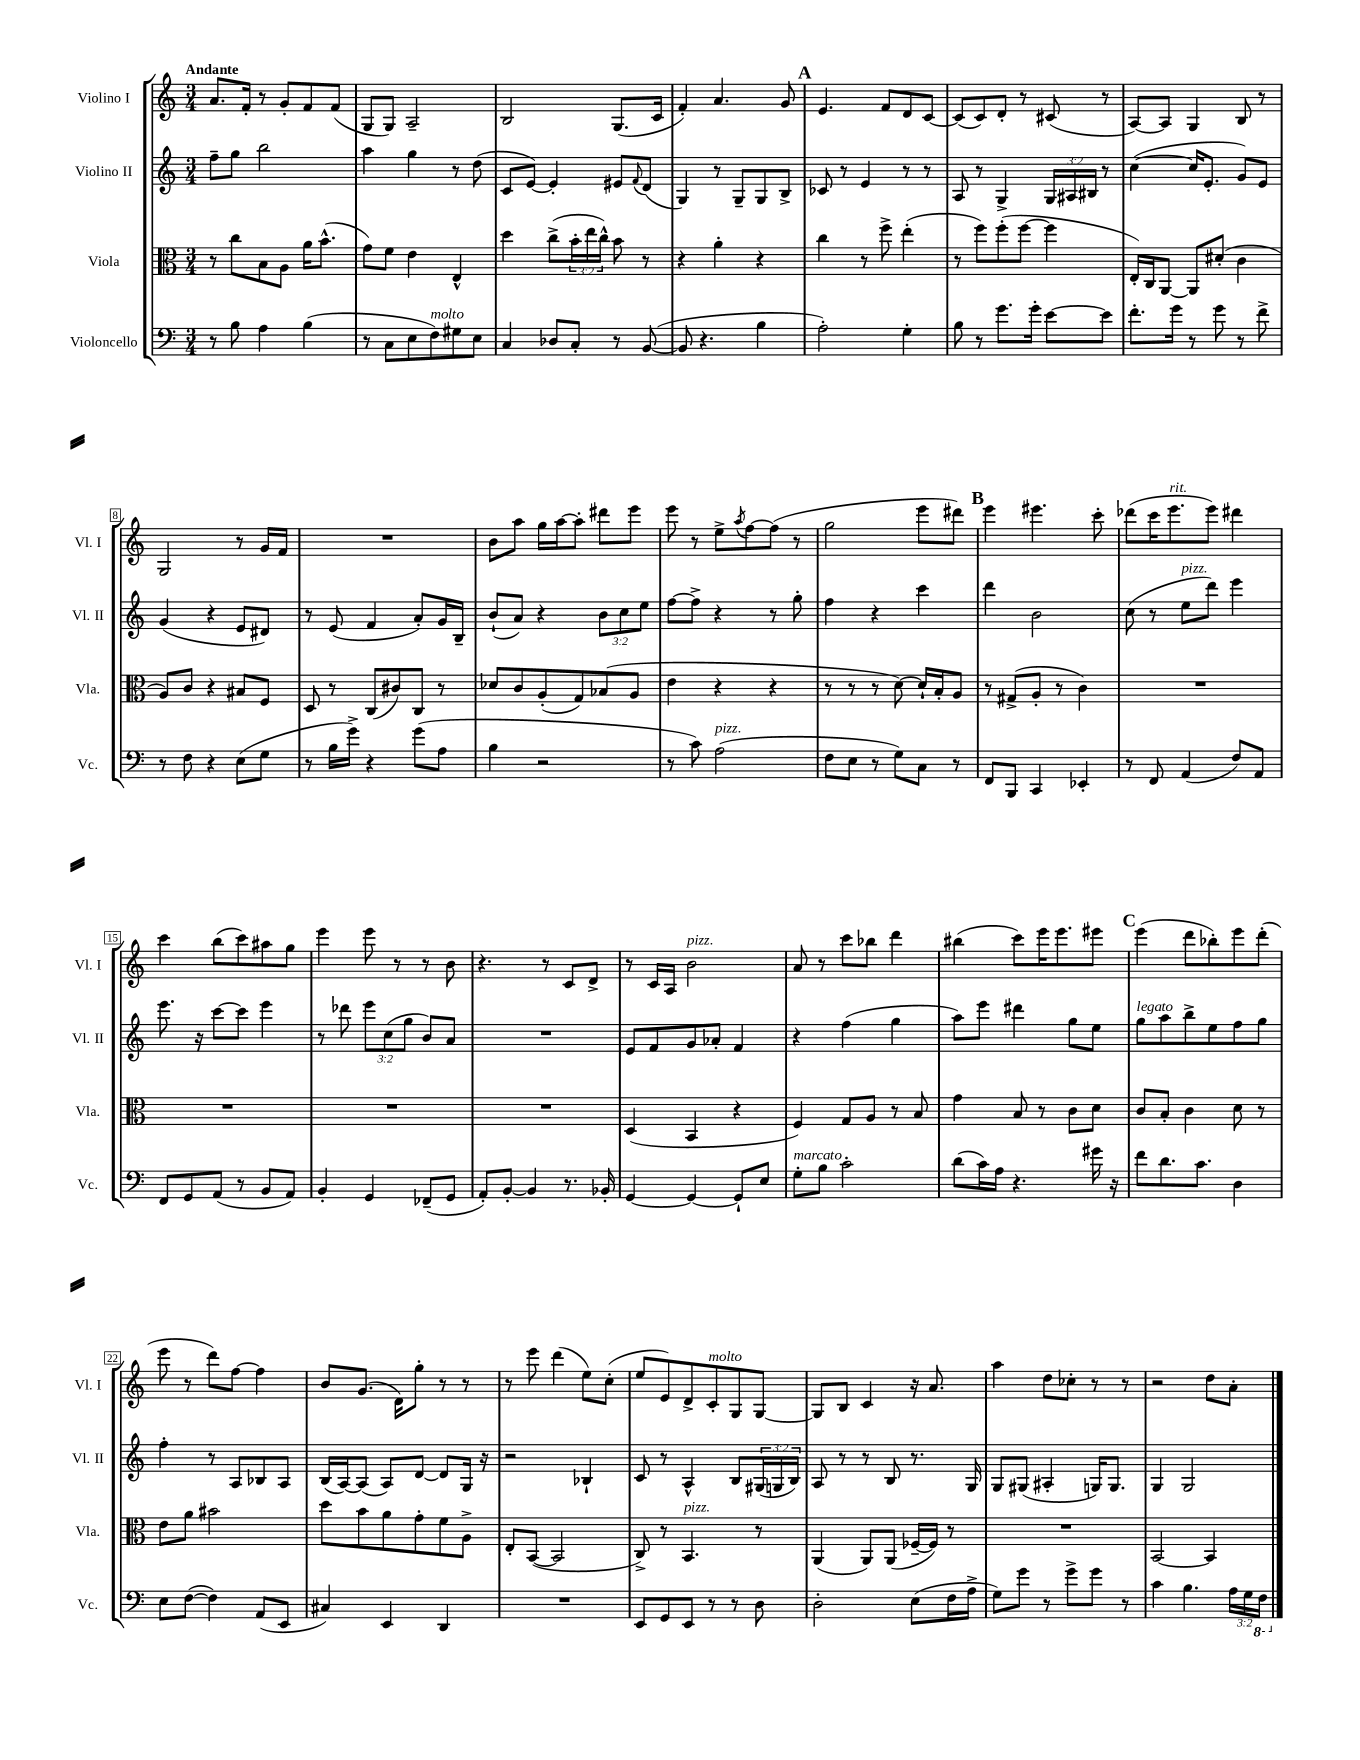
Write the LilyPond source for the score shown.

<<
\new StaffGroup <<
\new Staff = "s0" \with { instrumentName = "Violino I" shortInstrumentName = "Vl. I" } {
    \clef treble \key c \major \numericTimeSignature \time 3/4 \tempo "Andante"
    a'8. f'16-. r8 g'8-. f'8 f'8( |
    g8 g8) a2-- |
    b2 g8.( c'16 |
    f'4-.) a'4. g'8 |
    \mark \markup { \bold "A" } e'4. f'8 d'8 c'8~ |
    c'8( c'8) d'8-. r8 cis'8( r8 |
    a8~) a8 g4 b8 r8 |
    g2 r8 g'16 f'16 |
    R2. |
    b'8 a''8 g''16 a''16~ a''8-. dis'''8 e'''8 |
    e'''8 r8 e''8-> \acciaccatura { a''8 } f''8~ f''8( r8 |
    g''2 e'''8 dis'''8) |
    \mark \markup { \bold "B" } e'''4 eis'''4. c'''8-. |
    des'''8( c'''16 e'''8.^\markup { \italic "rit." } e'''8) dis'''4 |
    c'''4 b''8( c'''8) ais''8 g''8 |
    e'''4 e'''8 r8 r8 b'8 |
    r4. r8 c'8 d'8-> |
    r8 c'16 a16 b'2^\markup { \italic "pizz." } |
    a'8 r8 c'''8 bes''8 d'''4 |
    bis''4( c'''8) e'''16 e'''8. eis'''8 |
    \mark \markup { \bold "C" } e'''4( d'''8 bes''8-.) e'''8 d'''8-.( |
    e'''8 r8 d'''8) f''8~ f''4 |
    b'8 g'8.( d'16) g''8-. r8 r8 |
    r8 e'''8 d'''4( e''8) c''8-.( |
    e''8 e'8) d'8-> c'8-.^\markup { \italic "molto" } g8 g8~ |
    g8 b8 c'4 r16 a'8. |
    a''4 d''8 ces''8-. r8 r8 |
    r2 d''8 a'8-. \bar "|." |
}
\new Staff = "s1" \with { instrumentName = "Violino II" shortInstrumentName = "Vl. II" } {
    \clef treble \key c \major \numericTimeSignature \time 3/4 \override Staff.TupletNumber.text = #tuplet-number::calc-fraction-text
    f''8-- g''8 b''2 |
    a''4 g''4 r8 d''8( |
    c'8 e'8~) e'4-. eis'8 \appoggiatura { f'8 } d'8( |
    g4) r8 g8-- g8 b8-> |
    \mark \markup { \bold "A" } ces'8 r8 e'4 r8 r8 |
    a8 r8 g4-> \tuplet 3/2 { g16 ais16 bis16 } r8 |
    c''4~( c''16 e'8.-. g'8) e'8 |
    g'4( r4 e'8 dis'8) |
    r8 e'8( f'4 a'8-.) g'16 b16-- |
    b'8-!( a'8) r4 \tuplet 3/2 { b'8 c''8 e''8 } |
    f''8~ f''8-> r4 r8 g''8-. |
    f''4 r4 c'''4 |
    \mark \markup { \bold "B" } d'''4 b'2 |
    c''8( r8 e''8^\markup { \italic "pizz." } d'''8) e'''4 |
    e'''8. r16 c'''8~ c'''8 e'''4 |
    r8 des'''8 \tuplet 3/2 { e'''8 c''8( g''8 } b'8) a'8 |
    R2. |
    e'8 f'8 g'8 aes'8-. f'4 |
    r4 f''4( g''4 |
    a''8) e'''8 dis'''4 g''8 e''8 |
    \mark \markup { \bold "C" } g''8^\markup { \italic "legato" } a''8 b''8-> e''8 f''8 g''8 |
    f''4-. r8 a8 bes8 a8 |
    b16( a16~) a8( a8) d'8~ d'8 g16 r16 |
    r2 bes4-! |
    c'8 r8 a4-^ b8 \tuplet 3/2 { gis16( g16 b16) } |
    a8 r8 r8 b8 r8. g16 |
    g8 gis8( ais4-. g16) g8. |
    g4 g2 \bar "|." |
}
\new Staff = "s2" \with { instrumentName = "Viola" shortInstrumentName = "Vla." } {
    \clef alto \key c \major \numericTimeSignature \time 3/4 \override Staff.TupletNumber.text = #tuplet-number::calc-fraction-text
    r8 c''8 b8 a8 a'16 b'8.-^( |
    g'8) f'8 e'4 e4-^ |
    d''4 c''8->( \tuplet 3/2 { b'16-. e''16 c''16-^) } b'8 r8 |
    r4 a'4-. r4 |
    \mark \markup { \bold "A" } c''4 r8 f''8-> e''4-.( |
    r8 f''8) f''8-.( f''8~ f''4 |
    e16-.) c16 a,8~ a,8 dis'8-.( c'4 |
    a8) c'8 r4 bis8 f8 |
    d8 r8 c8( cis'8) c8 r8 |
    des'8 c'8 a8-.( g8) bes8( a8 |
    e'4 r4 r4 |
    r8 r8 r8 d'8~) d'16-! b16-. a8 |
    \mark \markup { \bold "B" } r8 gis8->( a8-. r8 c'4) |
    R2. |
    R2. |
    R2. |
    R2. |
    d4( b,4 r4 |
    f4) g8 a8 r8 b8 |
    g'4 b8 r8 c'8 d'8 |
    \mark \markup { \bold "C" } c'8 b8-. c'4 d'8 r8 |
    e'8 a'8 bis'2 |
    d''8 b'8 a'8 g'8-. f'8 a8-> |
    e8-. b,8~( b,2 |
    c8->) r8 b,4.^\markup { \italic "pizz." } r8 |
    a,4( a,8) a,8( fes16~-- fes16) r8 |
    R2. |
    b,2~ b,4 \bar "|." |
}
\new Staff = "s3" \with { instrumentName = "Violoncello" shortInstrumentName = "Vc." } {
    \clef bass \key c \major \numericTimeSignature \time 3/4 \override Staff.TupletNumber.text = #tuplet-number::calc-fraction-text
    r8 b8 a4 b4( |
    r8 c8 e8 f8^\markup { \italic "molto" }) gis8 e8 |
    c4 des8 c8-. r8 b,8~( |
    b,8 r4. b4 |
    \mark \markup { \bold "A" } a2-.) g4-. |
    b8 r8 g'8. g'16-. e'8~ e'8 |
    f'8.-. g'16 r8 g'8 r8 f'8-> |
    r8 f8 r4 e8( g8 |
    r8 b16 g'16->) r4 g'8( a8 |
    b4 r2 |
    r8 c'8) a2^\markup { \italic "pizz." }( |
    f8 e8 r8 g8) c8 r8 |
    \mark \markup { \bold "B" } f,8 b,,8 c,4 ees,4-. |
    r8 f,8 a,4( f8) a,8 |
    f,8 g,8 a,8( r8 b,8 a,8) |
    b,4-. g,4 fes,8--( g,8 |
    a,8-.) b,8~-. b,4 r8. bes,16-. |
    g,4~ g,4~ g,8-! e8 |
    g8-.^\markup { \italic "marcato" } b8 c'2-. |
    d'8( c'16) a16 r4. gis'16 r16 |
    \mark \markup { \bold "C" } f'8 d'8. c'8. d4 |
    e8 f8~( f4) a,8( e,8 |
    cis4) e,4 d,4 |
    R2. |
    e,8 g,8 e,8 r8 r8 d8 |
    d2-. e8( f16 a16-> |
    g8) g'8 r8 g'8-> g'8 r8 |
    c'4 b4. \tuplet 3/2 { a16 g16 \ottava #-1 f,16 \ottava #0 } \bar "|." |
}
>>
>>
\layout { \context { \Score \override BarNumber.stencil = #(make-stencil-boxer 0.1 0.3 ly:text-interface::print) } }
